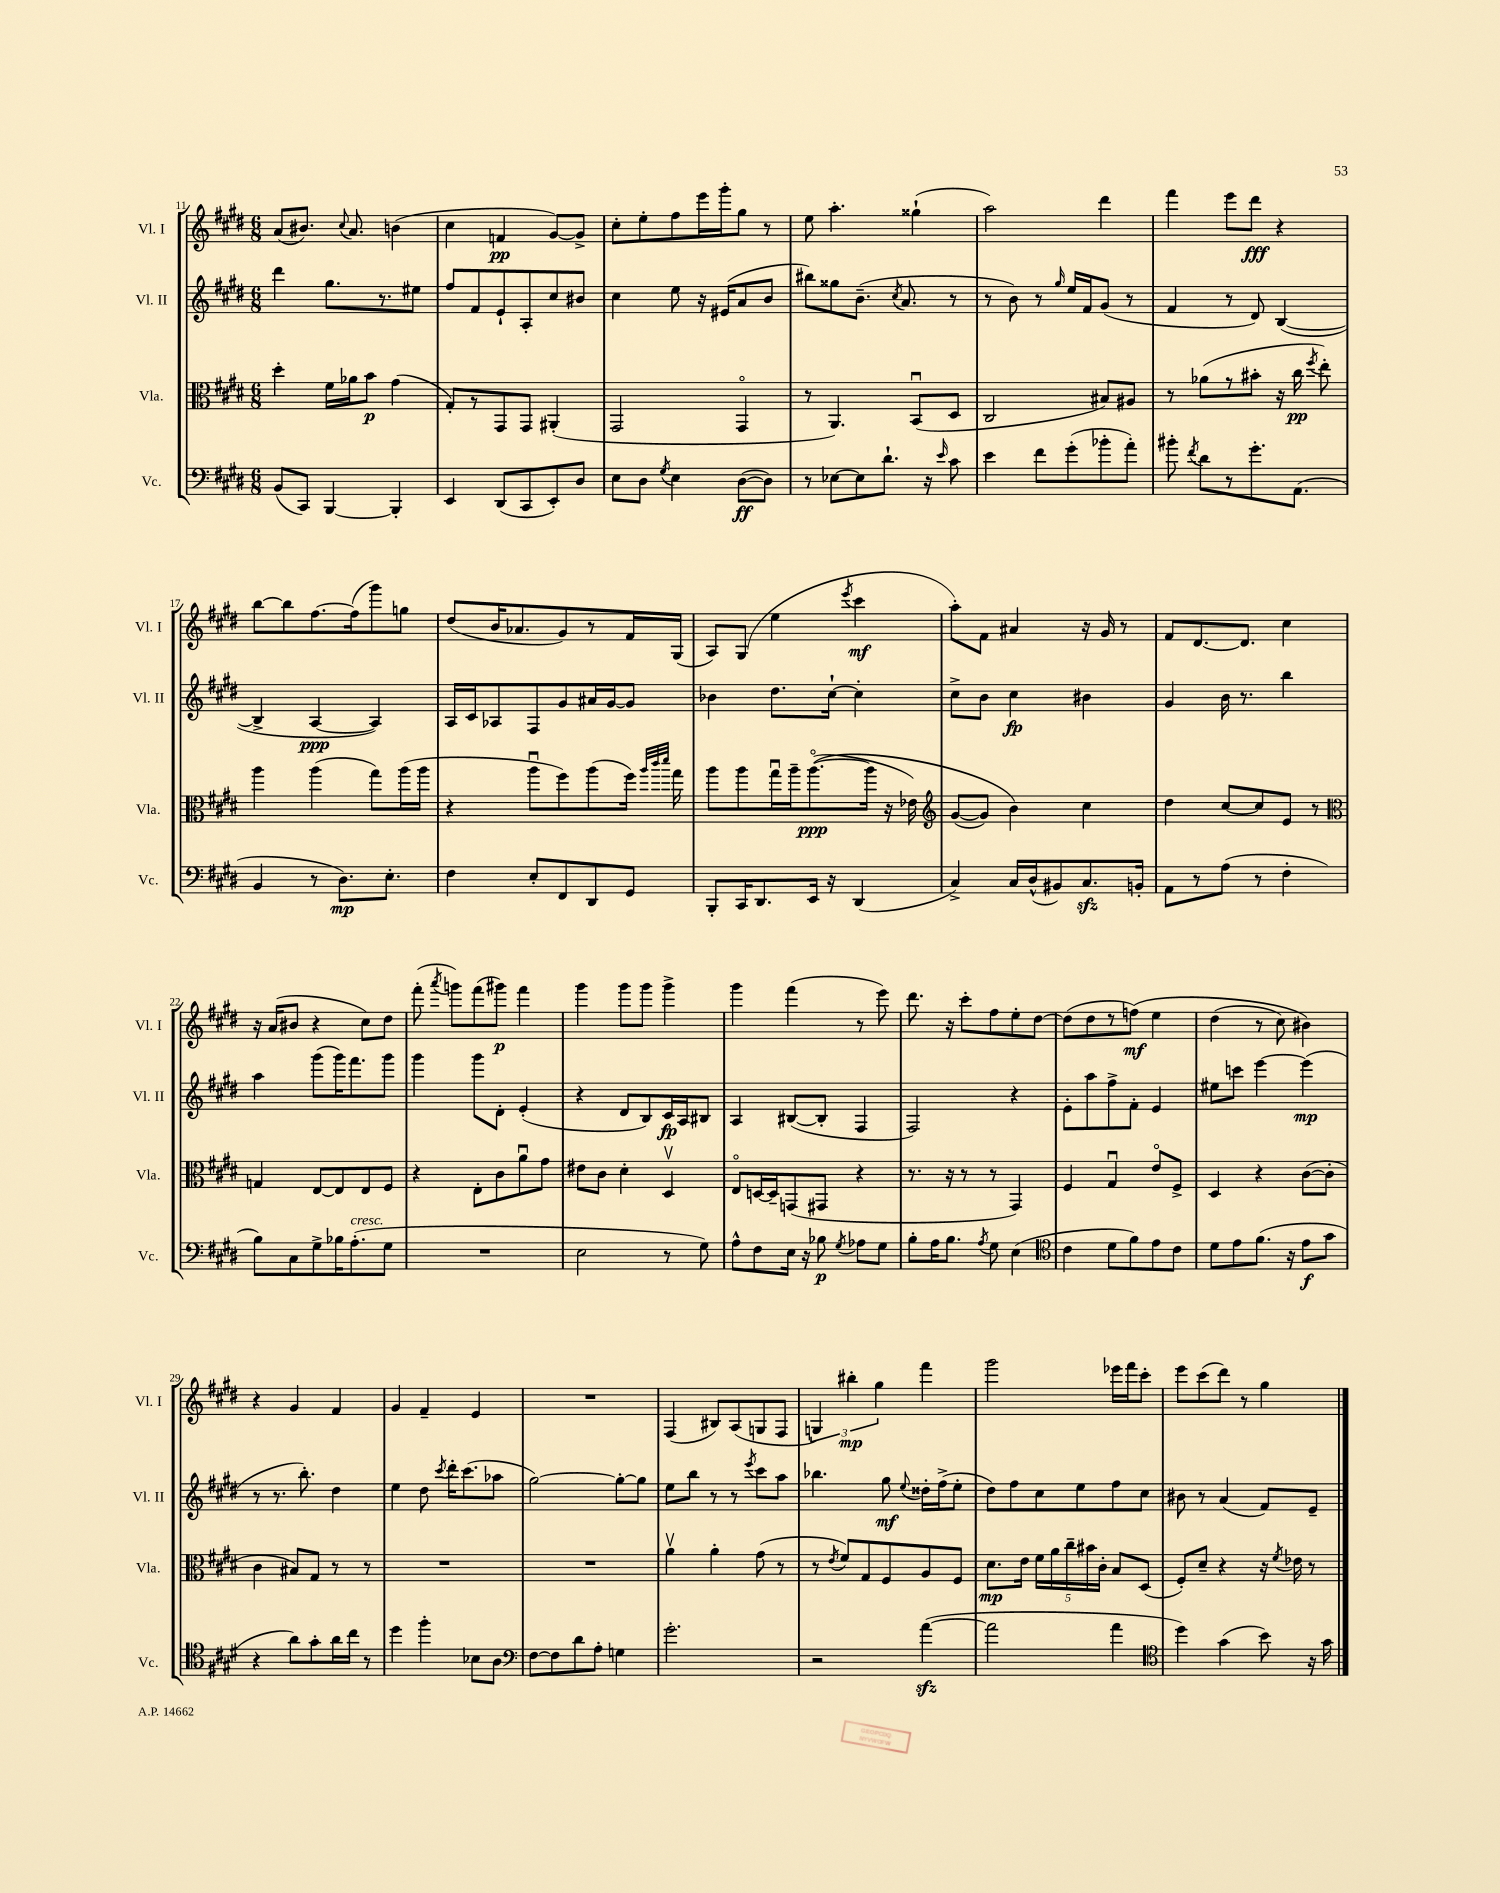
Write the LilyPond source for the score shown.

<<
\new StaffGroup <<
\new Staff = "s0" \with { instrumentName = "Vl. I" shortInstrumentName = "Vl. I" } {
    \clef treble \key e \major \numericTimeSignature \time 6/8
    \autoBeamOff a'8[( bis'8.]) \appoggiatura { cis''8 } a'8. b'4( |
    cis''4 f'4\pp gis'8[~) gis'8]-> |
    cis''8[-. e''8-. fis''8 e'''16 gis'''16-. gis''8] r8 |
    e''8 a''4.-. gisis''4-!( |
    a''2) dis'''4 |
    fis'''4 e'''8[ dis'''8]\fff r4 |
    b''8[~ b''8 fis''8.~ fis''16( gis'''8) g''8] |
    dis''8[( b'16 aes'8. gis'8) r8 fis'16 gis16]( |
    a8[) gis8]( e''4 \acciaccatura { e'''8 } cis'''4\mf |
    a''8[-.) fis'8] ais'4 r16 gis'16 r8 |
    fis'8[ dis'8.~ dis'8.] cis''4 |
    r16 a'16[( bis'8] r4 cis''8[) dis''8] |
    fis'''8-.( \acciaccatura { a'''8 } g'''8[) fis'''8( gis'''8]\p) fis'''4 |
    gis'''4 gis'''8[ gis'''8] gis'''4-> |
    gis'''4 fis'''4( r8 e'''8) |
    dis'''8. r16 cis'''8[-. fis''8 e''8-. dis''8]~ |
    dis''8[( dis''8 r8 f''8]\mf)\( e''4 |
    dis''4( r8 cis''8) bis'4\) |
    r4 gis'4 fis'4 |
    gis'4 fis'4-- e'4 |
    R2. |
    fis4( bis8[) a8( g8 fis8] |
    \tuplet 3/2 { g4) bis''4-.\mp gis''4 } fis'''4 |
    gis'''2 ees'''16[ fis'''16 cis'''8]-. |
    e'''8[ cis'''8( dis'''8]) r8 gis''4 \bar "|." |
}
\new Staff = "s1" \with { instrumentName = "Vl. II" shortInstrumentName = "Vl. II" } {
    \clef treble \key e \major \numericTimeSignature \time 6/8
    \autoBeamOff dis'''4 gis''8.[ r8. eis''8] |
    fis''8[ fis'8 e'8-! a8-. cis''8 bis'8] |
    cis''4 e''8 r16 eis'16[( a'8 b'8] |
    bis''8[) gisis''8 b'8.]--( \acciaccatura { cis''8 } a'8. r8 |
    r8 b'8) r8 \grace { gis''16 } e''16[ fis'16 gis'8]( r8 |
    fis'4 r8 dis'8) b4~( |
    b4-> a4~\ppp a4) |
    a16[ cis'16 aes8 fis8 gis'8 ais'16 gis'16~ gis'8] |
    bes'4 dis''8.[ cis''16]~-! cis''4-. |
    cis''8[-> b'8] cis''4\fp bis'4 |
    gis'4 b'16 r8. b''4 |
    a''4 gis'''8[( gis'''16) fis'''8. gis'''8] |
    gis'''4 gis'''8[ dis'8]-. e'4-.( |
    r4 dis'8[ b8) cis'16\fp a16 bis8] |
    a4 bis8[~( bis8]-. fis4 |
    fis2) r4 |
    e'8[-. a''8 fis''8-> fis'8]-. e'4 |
    eis''8[ c'''8] e'''4~ e'''4\mp( |
    r8 r8. b''8.-.) dis''4 |
    e''4 dis''8 \acciaccatura { cis'''8 } dis'''16[-. cis'''8.( aes''8] |
    gis''2~) gis''8[~-. gis''8] |
    e''8[ b''8] r8 r8 \acciaccatura { e'''8 } cis'''8[ a''8] |
    bes''4. gis''8\mf \appoggiatura { e''8 } disis''16[-. fis''16->( e''8]-. |
    dis''8[) fis''8 cis''8 e''8 fis''8 cis''8] |
    bis'8 r8 a'4( fis'8[) e'8]-- \bar "|." |
}
\new Staff = "s2" \with { instrumentName = "Vla." shortInstrumentName = "Vla." } {
    \clef alto \key e \major \numericTimeSignature \time 6/8
    \autoBeamOff dis''4-. fis'16[ aes'16 b'8]\p gis'4( |
    gis8[-.) r8 gis,8 gis,8] ais,4-.( |
    gis,2 gis,4\flageolet |
    r8 a,4.) b,8[\downbow( dis8] |
    cis2 bis8[) ais8] |
    r8 aes'8[( r8 bis'8]-. r16 cis''16\pp \acciaccatura { fis''8 } e''8-.) |
    a''4 a''4( gis''8[) a''16( a''16] |
    r4 a''8[\downbow fis''8) a''8( fis''16]) \grace { a''32[ cis'''32 dis'''32] } gis''16 |
    a''8[ a''8 gis''16\downbow a''16-- a''8.~\flageolet\ppp(\( a''16] r16 ees'16) |
    \clef treble gis'8[~( gis'8]) b'4\) cis''4 |
    dis''4 cis''8[~ cis''8 e'8] r8 |
    \clef alto g4 e8[~ e8 e8 fis8] |
    r4 e8[-. cis'8 a'8\downbow gis'8] |
    eis'8[ cis'8] dis'4-. dis4\upbow |
    e8[\flageolet d16~ d16-- g,8( gis,8] r4 |
    r8. r16 r8 r8 gis,4) |
    fis4 gis4\downbow e'8[\flageolet fis8]-> |
    dis4 r4 cis'8[~( cis'8]-. |
    cis'4 bis8[) gis8] r8 r8 |
    R2. |
    R2. |
    a'4\upbow a'4-. gis'8( r8 |
    r8 \acciaccatura { e'8 } fis'8[) gis8 fis8 a8 fis8] |
    dis'8.[\mp e'16] \tuplet 5/4 { fis'16[ a'16 cis''16-- bis'16 cis'16]-. } b8[ dis8]( |
    fis8[-.) dis'8]-- r4 r16 \acciaccatura { fis'8 } ees'16 r8 \bar "|." |
}
\new Staff = "s3" \with { instrumentName = "Vc." shortInstrumentName = "Vc." } {
    \clef bass \key e \major \numericTimeSignature \time 6/8
    \autoBeamOff b,8[( cis,8]) b,,4~ b,,4-. |
    e,4 dis,8[( cis,8 e,8-.) dis8] |
    e8[ dis8] \acciaccatura { gis8 } e4 dis8[~\ff( dis8]) |
    r8 ees8[~ ees8 dis'8.]-! r16 \grace { e'16 } cis'8 |
    e'4 fis'8[ gis'8-.( bes'8-. a'8]-.) |
    bis'8-. \acciaccatura { fis'8 } dis'8[ r8 gis'8.-. a,8.]( |
    b,4 r8 dis8.[\mp) e8.]-. |
    fis4 e8[-. fis,8 dis,8 gis,8] |
    b,,8[-. cis,16 dis,8. e,16] r16 dis,4( |
    cis4->) cis16[ dis16-^( bis,8) cis8.\sfz b,16]-. |
    a,8[ r8 a8]( r8 fis4-. |
    b8[) cis8 gis8-> bes16 a8.-.^\markup { \italic "cresc." }( gis8] |
    R2. |
    e2 r8 gis8) |
    a8[-^ fis8 e16] r16 bes8\p \acciaccatura { gis8 } aes8[ gis8] |
    b8[-. a16 b8.] \acciaccatura { a8 } gis8 e4( |
    \clef tenor cis'4 dis'8[ fis'8) e'8 cis'8] |
    dis'8[ e'8 fis'8.]( r16 e'8[\f gis'8] |
    r4 a'8[) gis'8-. a'16 cis''16] r8 |
    dis''4 fis''4-. bes8[ a8] |
    \clef bass fis8[~ fis8 dis'8 a8]-. g4 |
    gis'2.-. |
    r2 a'4~\sfz( |
    a'2 a'4 |
    \clef tenor dis''4) gis'4( b'8) r16 gis'16 \bar "|." |
}
>>
>>
\layout { \context { \Score currentBarNumber = #11 } }
